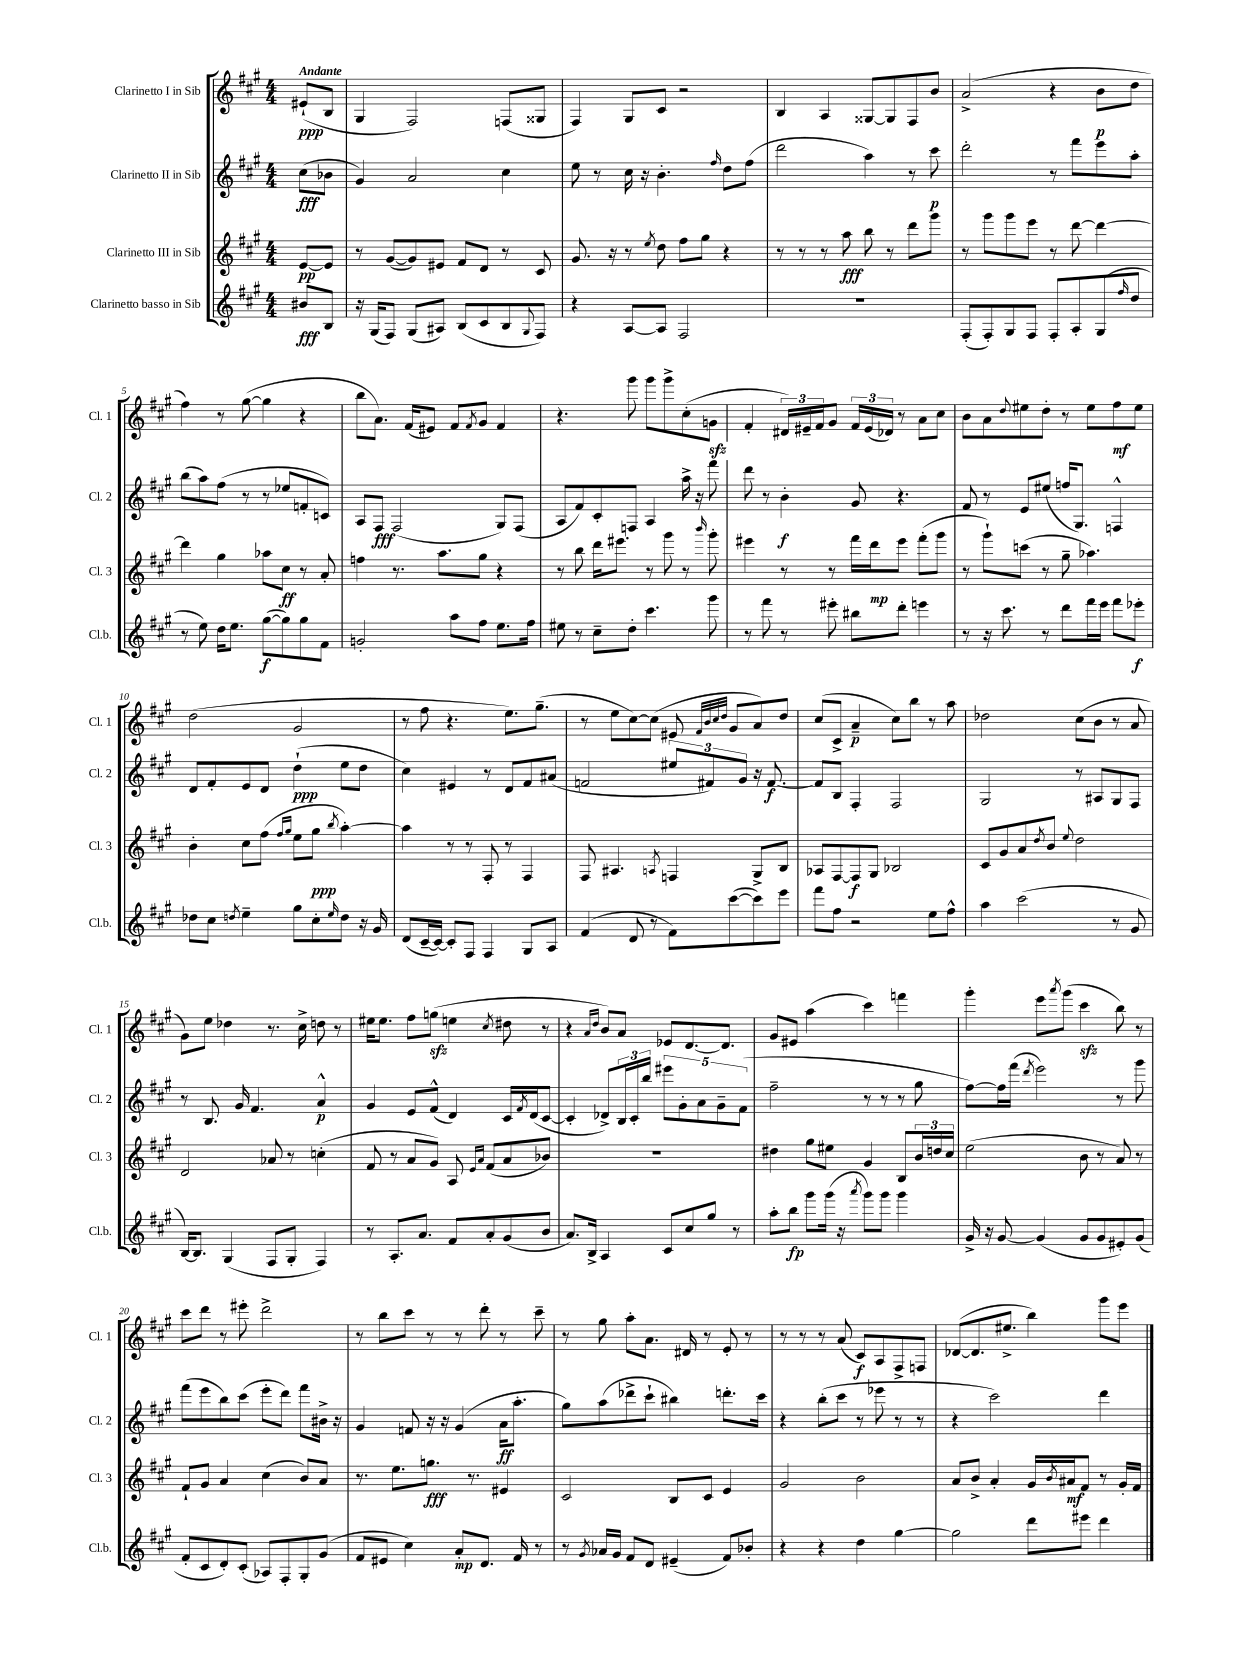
<<
\new StaffGroup <<
\new Staff = "s0" \with { instrumentName = "Clarinetto I in Sib" shortInstrumentName = "Cl. 1" } {
    \clef treble \key a \major \numericTimeSignature \time 4/4 \partial 4 \tempo "Andante"
    eis'8-!\ppp( b8 |
    gis4 fis2) f8( gisis8 |
    fis4) gis8 cis'8 r2 |
    b4 a4 gisis8~ gisis8 fis8 b'8 |
    a'2->( r4 b'8\p d''8 |
    fis''4) r8 gis''8~( gis''4 r4 |
    b''8 a'8.) fis'16( eis'8) fis'8 \acciaccatura { fis'8 } gis'8 fis'4 |
    r4. gis'''8 gis'''8 gis'''8-> cis''8-.( g'8\sfz |
    fis'4-. \tuplet 3/2 { dis'16) eis'16-- fis'16 } gis'8 \tuplet 3/2 { fis'16 eis'16( des'16) } r8 a'8 cis''8 |
    b'8 a'8 \appoggiatura { d''8 } eis''8 d''8-. r8 eis''8 fis''8\mf eis''8 |
    d''2( gis'2 |
    r8 fis''8 r4. e''8.) gis''8.--( |
    r8 e''8 cis''8~) cis''8( eis'8 \grace { fis'32 b'32 cis''32 d''32 } gis'8 a'8) d''8 |
    cis''8( cis'8-> a'4--\p cis''8) b''8 r8 a''8 |
    des''2 cis''8( b'8 r8 a'8 |
    gis'8) e''8 des''4 r8. cis''16-> d''8 r8 |
    eis''16 eis''8. fis''8 g''8\sfz( e''4 \acciaccatura { cis''8 } dis''8 r8 |
    r4 \grace { a'16 d''16 } b'8) a'8 ees'8 d'8.~ d'8. |
    gis'8 eis'8 a''4( cis'''4) f'''4 |
    gis'''4-. e'''8 \acciaccatura { a'''8 } gis'''8( cis'''4\sfz b''8) r8 |
    cis'''8 d'''8 r8 eis'''8-. d'''2-> |
    r8 b''8 cis'''8 r8 r8 d'''8-. r8 cis'''8-- |
    r8 gis''8 a''8-. a'8. dis'16 r8 e'8-. r8 |
    r8 r8 r8 a'8( cis'8\f) a8 fis8-> f8 |
    des'8~( des'8. eis''8.-> b''4) gis'''8 e'''8 \bar "|." |
}
\new Staff = "s1" \with { instrumentName = "Clarinetto II in Sib" shortInstrumentName = "Cl. 2" } {
    \clef treble \key a \major \numericTimeSignature \time 4/4 \partial 4
    cis''8\fff( bes'8 |
    gis'4) a'2 cis''4 |
    e''8 r8 cis''16 r16 b'4.-. \grace { fis''16 } d''8 fis''8( |
    d'''2 a''4) r8 cis'''8\p |
    d'''2-. r8 fis'''8 e'''8 a''8-. |
    b''8( a''8) fis''8( r8 r8 ees''8 f'8-. c'8) |
    a8 fis8\fff fis2( gis8) fis8( |
    a8 fis'8) cis'8-. f8 a4 a''16-> r16 fis'''8 |
    d'''8 r8 b'4-.\f gis'8 r4. |
    fis'8 r8 e'8 eis''8( f''16 gis8.) f4-^ |
    d'8 fis'8-. e'8 d'8 d''4-!\ppp( e''8 d''8 |
    cis''4) eis'4 r8 d'8 fis'8 ais'8( |
    f'2 \tuplet 3/2 { eis''8 fis'8) gis'8 } r16 fis'8.~\f |
    fis'8 b8 fis4-. fis2 |
    gis2 r8 ais8 gis8 fis8 |
    r8 b8. gis'16 fis'4. a'4-^\p |
    gis'4 e'8 fis'8-^( d'4) cis'16 \acciaccatura { fis'8 } d'16( cis'8~ |
    cis'4-. des'8->) \tuplet 3/2 { b16 cis'16-. b''16 } \tuplet 5/4 { eis'''8 gis'8-. a'8 gis'8-- fis'8( } |
    fis''2-- r8 r8 r8 gis''8 |
    fis''8~) fis''16 fis'''16( \acciaccatura { d'''8 } e'''2) r8 gis'''8 |
    fis'''8( e'''8 b''8) cis'''8( e'''8-. d'''8) fis'''8 bis'16-> r16 |
    gis'4 f'8 r16 r16 gis'4( a'16\ff a''8.-. |
    gis''8) a''8( des'''8-> cis'''8-! bis''4) d'''8.-. cis'''16 |
    r4 b''8-.( cis'''8 r8 ees'''8 r8 r8 |
    r4 cis'''2) d'''4 \bar "|." |
}
\new Staff = "s2" \with { instrumentName = "Clarinetto III in Sib" shortInstrumentName = "Cl. 3" } {
    \clef treble \key a \major \numericTimeSignature \time 4/4 \partial 4
    e'8~\pp e'8 |
    r8 gis'8~( gis'8) eis'8 fis'8 d'8 r8 cis'8 |
    gis'8. r16 r8 \acciaccatura { e''8 } d''8 fis''8 gis''8 r4 |
    r8 r8 r8 a''8\fff b''8 r8 d'''8 gis'''8 |
    r8 gis'''8 gis'''8 e'''8 r8 d'''8~ d'''4~ |
    d'''4 gis''4 aes''8 cis''8\ff r8 a'8-. |
    f''4 r8. a''8. gis''8 r4 |
    r8 b''8 d'''16 eis'''8. r8 gis'''8 r8 \grace { b'''16 } gis'''8-. |
    eis'''4 r8 r8 fis'''16 d'''16\mp eis'''8 fis'''8-.( gis'''8 |
    r8 gis'''8-!) c'''8( r8 gis''8-- aes''4.) |
    b'4-. cis''8 fis''8( \grace { fis''16 gis''16 } e''8 gis''8\ppp \acciaccatura { b''8 } a''4~-.) |
    a''4 r8 r8 fis8-. r8 fis4 |
    fis8 ais4. \acciaccatura { a8 } f4 gis8-> b8 |
    aes8 fis8~ fis8\f gis8 bes2 |
    cis'8 gis'8 a'8 \acciaccatura { d''8 } b'8 \appoggiatura { e''8 } d''2 |
    d'2 aes'8 r8 c''4-.( |
    fis'8 r8 a'8 gis'8) a8 \grace { e'16 a'16 } fis'8( a'8 bes'8) |
    R1 |
    dis''4 gis''8 eis''8 gis'4 b8 \tuplet 3/2 { b'16 d''16 cis''16 } |
    e''2( b'8 r8 a'8) r8 |
    fis'8-! gis'8 a'4 cis''4( b'8) a'8 |
    r8. e''8. g''8.\fff r8. eis'4 |
    cis'2 b8 cis'8 e'4 |
    gis'2 b'2 |
    a'8 b'8-> a'4-. gis'16 \acciaccatura { b'8 } ais'16\mf fis'8 r8 gis'16-. fis'16 \bar "|." |
}
\new Staff = "s3" \with { instrumentName = "Clarinetto basso in Sib" shortInstrumentName = "Cl.b." } {
    \clef treble \key a \major \numericTimeSignature \time 4/4 \partial 4
    bis'8\fff b8 |
    r16 gis16( fis8) gis8( ais8) b8( cis'8 b8 \appoggiatura { gis8 } fis8) |
    r4 a8~ a8 fis2 |
    R1 |
    fis8-.( fis8-.) gis8 fis8 fis8-. a8-. gis8( \grace { fis''16 } d''8 |
    r8 e''8) d''16 e''8. gis''8~\f( gis''8) gis''8 fis'8 |
    g'2-. a''8 fis''8 e''8. fis''16 |
    eis''8 r8 cis''8-- d''8-. cis'''4. gis'''8 |
    r8 fis'''8 r8 eis'''8-. bis''8 d'''8-. e'''4 |
    r8 r16 cis'''8. r8 d'''8 fis'''16 e'''16 fis'''8 ees'''8-.\f |
    des''8 cis''8 \acciaccatura { d''8 } e''4-- gis''8 cis''8-. \grace { e''16 } d''8 r16 gis'16 |
    d'8( cis'16~-- cis'16~) cis'8-. fis8 fis4 gis8 a8 |
    fis'4( d'8 r8 fis'8) cis'''8~( cis'''8) e'''8 |
    fis'''8 fis''8 r2 e''8 fis''8-^ |
    a''4 cis'''2( r8 gis'8 |
    b16~) b8. gis4( fis8 gis8-. fis4) |
    r8 a8.-. a'8. fis'8 a'8-. gis'8( b'8 |
    a'8.) b16-> a4 cis'8 cis''8 gis''8 r8 |
    a''8-. b''8\fp gis'''8 gis'''16( r16 \acciaccatura { a'''8 } gis'''8) gis'''8 gis'''4 |
    gis'16-> r16 gis'8~ gis'4( gis'8 gis'8 eis'8-.) gis'8( |
    fis'8-. cis'8 d'8-.) cis'8-.( aes8) fis8-. gis8-. gis'8( |
    fis'8 eis'8 cis''4) a'8-.\mp d'8. fis'16 r8 |
    r8 \acciaccatura { gis'8 } aes'16 gis'16 fis'8 d'8 eis'4--( fis'8) bes'8-. |
    r4 r4 d''4 gis''4~ |
    gis''2 d'''8 eis'''8 d'''4 \bar "|." |
}
>>
>>
